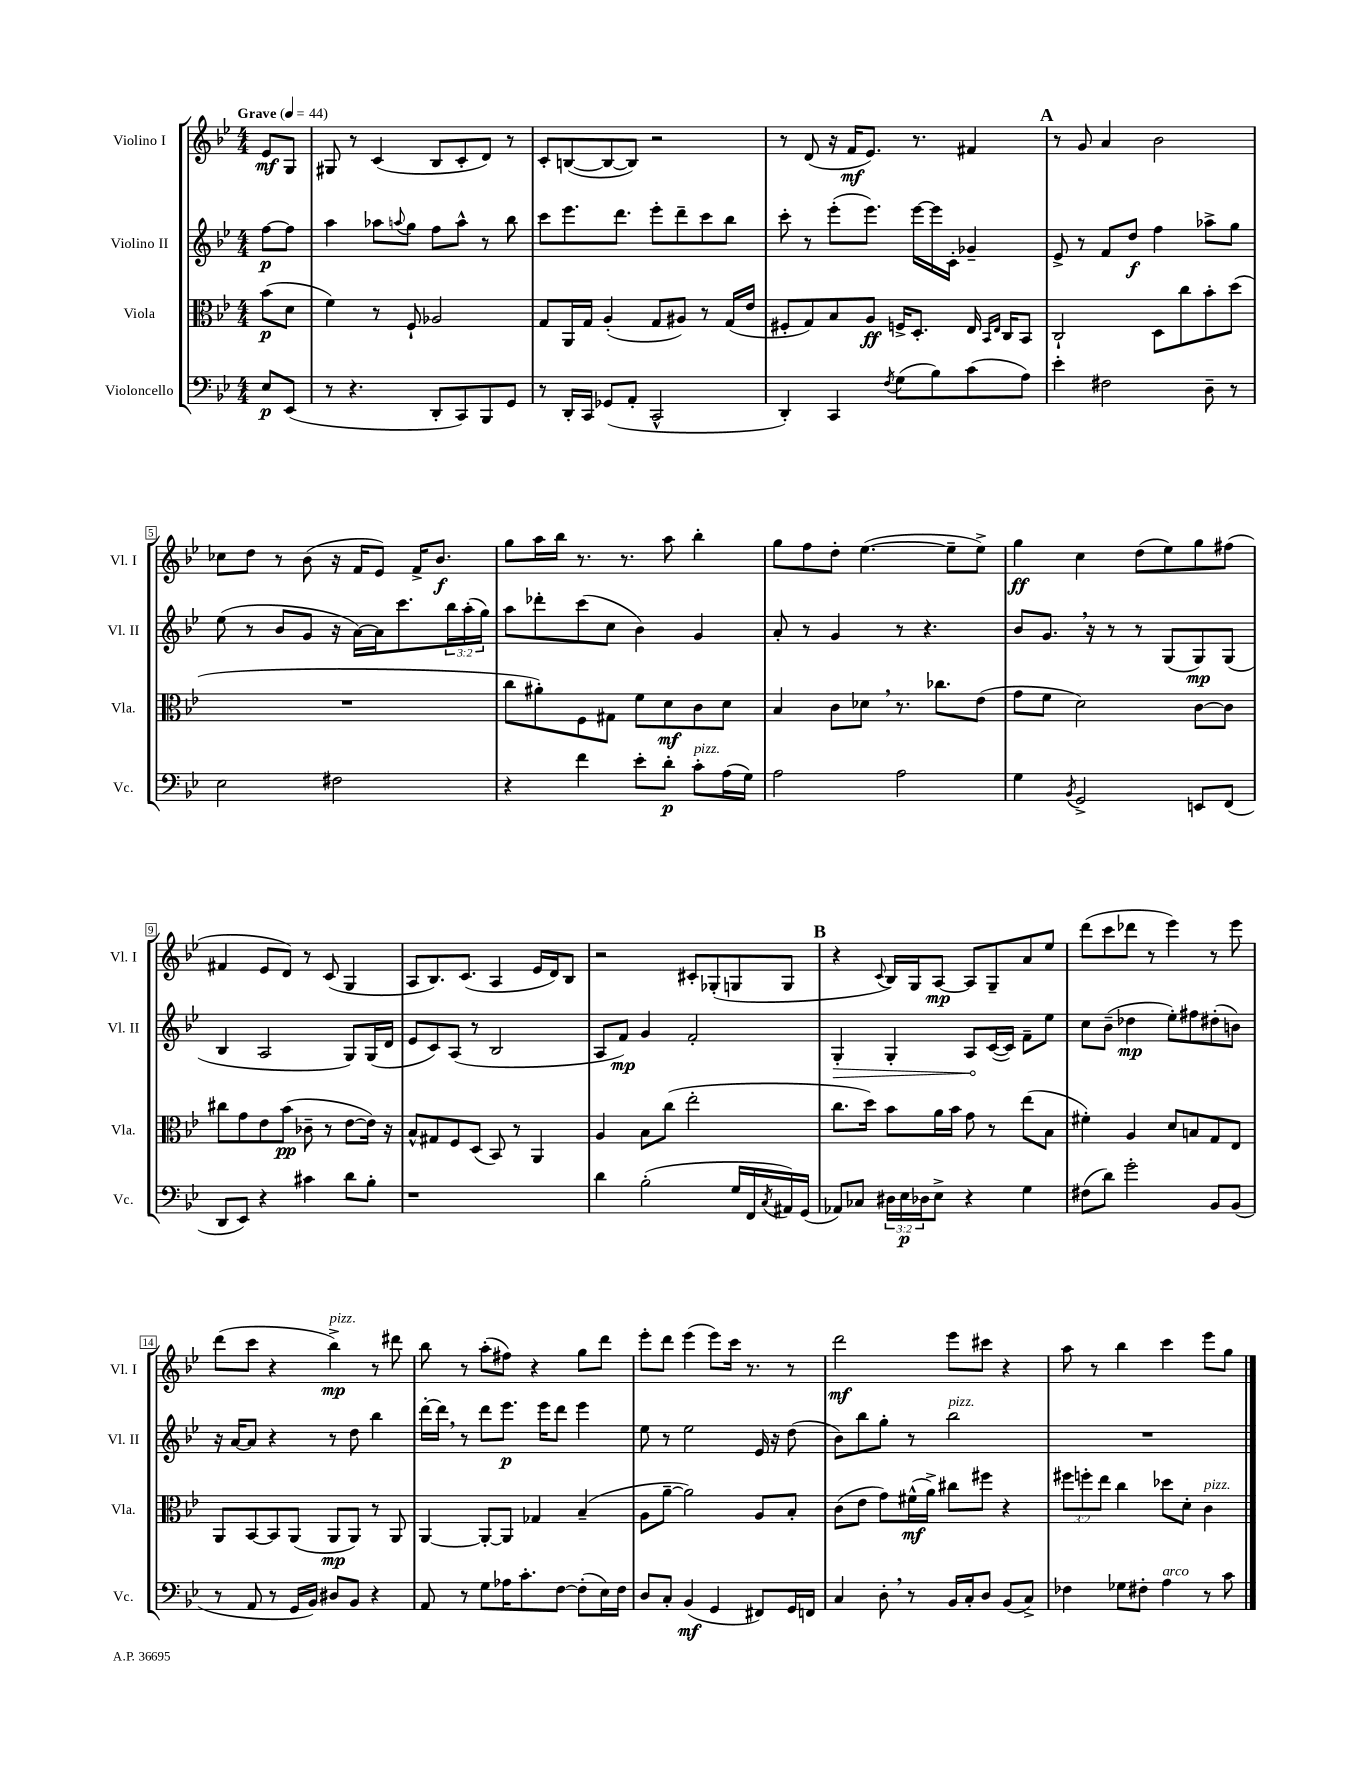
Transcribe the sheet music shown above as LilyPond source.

<<
\new StaffGroup <<
\new Staff = "s0" \with { instrumentName = "Violino I" shortInstrumentName = "Vl. I" } {
    \clef treble \key bes \major \numericTimeSignature \time 4/4 \partial 4 \tempo "Grave" 4 = 44
    ees'8\mf g8 |
    gis8 r8 c'4( bes8 c'8-. d'8) r8 |
    c'8-. b8~( b8~ b8) r2 |
    r8 d'8( r16 f'16\mf ees'8.) r8. fis'4 |
    \mark \markup { \bold "A" } r8 g'8 a'4 bes'2 |
    ces''8 d''8 r8 bes'8( r16 f'16 ees'8) f'16-> bes'8.\f |
    g''8 a''16 bes''16 r8. r8. a''8 bes''4-. |
    g''8 f''8 d''8-. ees''4.~( ees''8-- ees''8->) |
    g''4\ff c''4 d''8( ees''8) g''8 fis''8( |
    fis'4 ees'8 d'8) r8 c'8( g4 |
    a8 bes8.) c'8.( a4 ees'16 d'16) bes8 |
    r2 cis'8-. ges8-.( g8 g8 |
    \mark \markup { \bold "B" } r4 \appoggiatura { c'8 } bes16) g16 a8~\mp a8 g8-- a'8 ees''8 |
    d'''8( c'''8 des'''8 r8 ees'''4) r8 ees'''8 |
    d'''8( c'''8 r4 bes''4->\mp^\markup { \italic "pizz." }) r8 dis'''8 |
    bes''8 r8 a''8-.( fis''8) r4 g''8 d'''8 |
    ees'''8-. d'''8 ees'''4( ees'''8) c'''16 r8. r8 |
    d'''2\mf ees'''8 cis'''8 r4 |
    a''8 r8 bes''4 c'''4 ees'''8 g''8 \bar "|." |
}
\new Staff = "s1" \with { instrumentName = "Violino II" shortInstrumentName = "Vl. II" } {
    \clef treble \key bes \major \numericTimeSignature \time 4/4 \override Staff.TupletNumber.text = #tuplet-number::calc-fraction-text \partial 4
    f''8~\p f''8 |
    a''4 aes''8 \appoggiatura { a''8 } g''8 f''8 a''8-^ r8 bes''8 |
    c'''8 ees'''8. d'''8. ees'''8-. d'''8-- c'''8 bes''8 |
    c'''8-. r8 ees'''8-.( ees'''8.) ees'''16~ ees'''16 c'16-. ges'4-- |
    \mark \markup { \bold "A" } ees'8-> r8 f'8 d''8\f f''4 aes''8-> g''8 |
    ees''8( r8 bes'8 g'8 r16 a'16~) a'16 c'''8. \tuplet 3/2 { bes''16 a''16-.( g''16) } |
    a''8 des'''8-. c'''8( c''8 bes'4) g'4 |
    a'8-. r8 g'4 r8 r4. |
    bes'8 g'8. \breathe r16 r8 r8 g8( g8\mp) g8( |
    bes4 a2 g8) g16( d'16 |
    ees'8 c'8) a8( r8 bes2 |
    a8 f'8\mp) g'4 f'2-. |
    \mark \markup { \bold "B" } \once \override Hairpin.circled-tip = ##t g4-.\> g4-. a8\! c'16~( c'16) f'8-- ees''8 |
    c''8 bes'8--( des''4\mp ees''8-.) fis''8 dis''8-.( b'8) |
    r16 a'16~ a'8 r4 r8 d''8 bes''4 |
    d'''16~-. d'''16 \breathe r8 d'''8 ees'''8.\p ees'''16 d'''8 ees'''4 |
    ees''8 r8 ees''2 ees'16 r16 d''8( |
    bes'8) bes''8 g''8-. r8 bes''2^\markup { \italic "pizz." } |
    R1 \bar "|." |
}
\new Staff = "s2" \with { instrumentName = "Viola" shortInstrumentName = "Vla." } {
    \clef alto \key bes \major \numericTimeSignature \time 4/4 \override Staff.TupletNumber.text = #tuplet-number::calc-fraction-text \partial 4
    bes'8\p( d'8 |
    f'4) r8 f8-! aes2 |
    g8 a,16 g16 a4-.( g8 ais8) r8 g16( ees'16 |
    fis8-. g8) bes8 a8\ff f16-> d8.-. ees16 \grace { bes,16 ees16 } c16 bes,8 |
    \mark \markup { \bold "A" } c2-! d8 c''8 bes'8-. d''8( |
    R1 |
    c''8 ais'8-.) f8 gis8 f'8 d'8\mf c'8 d'8 |
    bes4 c'8 des'8 \breathe r8. ces''8. ees'8( |
    g'8 f'8 d'2) c'8~ c'8 |
    cis''8 g'8 ees'8 bes'8\pp( ces'8-- r8 ees'8~ ees'16) r16 |
    bes8-^ gis8 f8 d8( bes,8) r8 a,4 |
    a4 bes8 c''8( ees''2-. |
    \mark \markup { \bold "B" } c''8. d''16) bes'8 a'16 bes'16 g'8 r8 ees''8( bes8 |
    fis'4-.) a4 d'8 b8 g8 ees8 |
    a,8 bes,8~ bes,8 a,8( a,8\mp a,8) r8 a,8 |
    a,4~ a,8~-. a,8 ges4 bes4--( |
    a8 a'8~-- a'2) a8 bes8-. |
    c'8( ees'8 g'8) fis'16-^\mf( a'16->) cis''8 fis''8 r4 |
    \tuplet 3/2 { fis''8 f''8-. ees''8 } c''4 des''8 d'8-. c'4^\markup { \italic "pizz." } \bar "|." |
}
\new Staff = "s3" \with { instrumentName = "Violoncello" shortInstrumentName = "Vc." } {
    \clef bass \key bes \major \numericTimeSignature \time 4/4 \override Staff.TupletNumber.text = #tuplet-number::calc-fraction-text \partial 4
    ees8\p ees,8( |
    r8 r4. d,8-. c,8) bes,,8 g,8 |
    r8 d,16-. c,16 ges,8( a,8-. c,2-^ |
    d,4-.) c,4 \acciaccatura { f8 } g8( bes8) c'8( a8) |
    \mark \markup { \bold "A" } ees'4-. fis2 d8-- r8 |
    ees2 fis2 |
    r4 f'4 ees'8-. d'8-.\p c'8-.^\markup { \italic "pizz." } a16( g16) |
    a2 a2 |
    g4 \acciaccatura { bes,8 } g,2-> e,8 f,8( |
    d,8 ees,8) r4 cis'4 d'8 bes8-. |
    r1 |
    d'4 bes2-.( g16 f,16 \acciaccatura { c8 } ais,16) g,16( |
    \mark \markup { \bold "B" } aes,8) ces8 \tuplet 3/2 { dis16 ees16\p des16 } ees8-> r4 g4 |
    fis8( d'8) g'2-. bes,8 bes,8( |
    r8 a,8 r8 g,16 bes,16) dis8 bes,8 r4 |
    a,8 r8 g8 aes16 c'8.-. f8~ f8-.( ees16) f16 |
    d8 c8-. bes,4\mf( g,4 fis,8) g,16 f,16 |
    c4 d8-. \breathe r8 bes,16 c16-. d8 bes,8( c8->) |
    fes4 ges8 fis8-. a4^\markup { \italic "arco" } r8 c'8 \bar "|." |
}
>>
>>
\layout { \context { \Score \override BarNumber.stencil = #(make-stencil-boxer 0.1 0.3 ly:text-interface::print) } }
